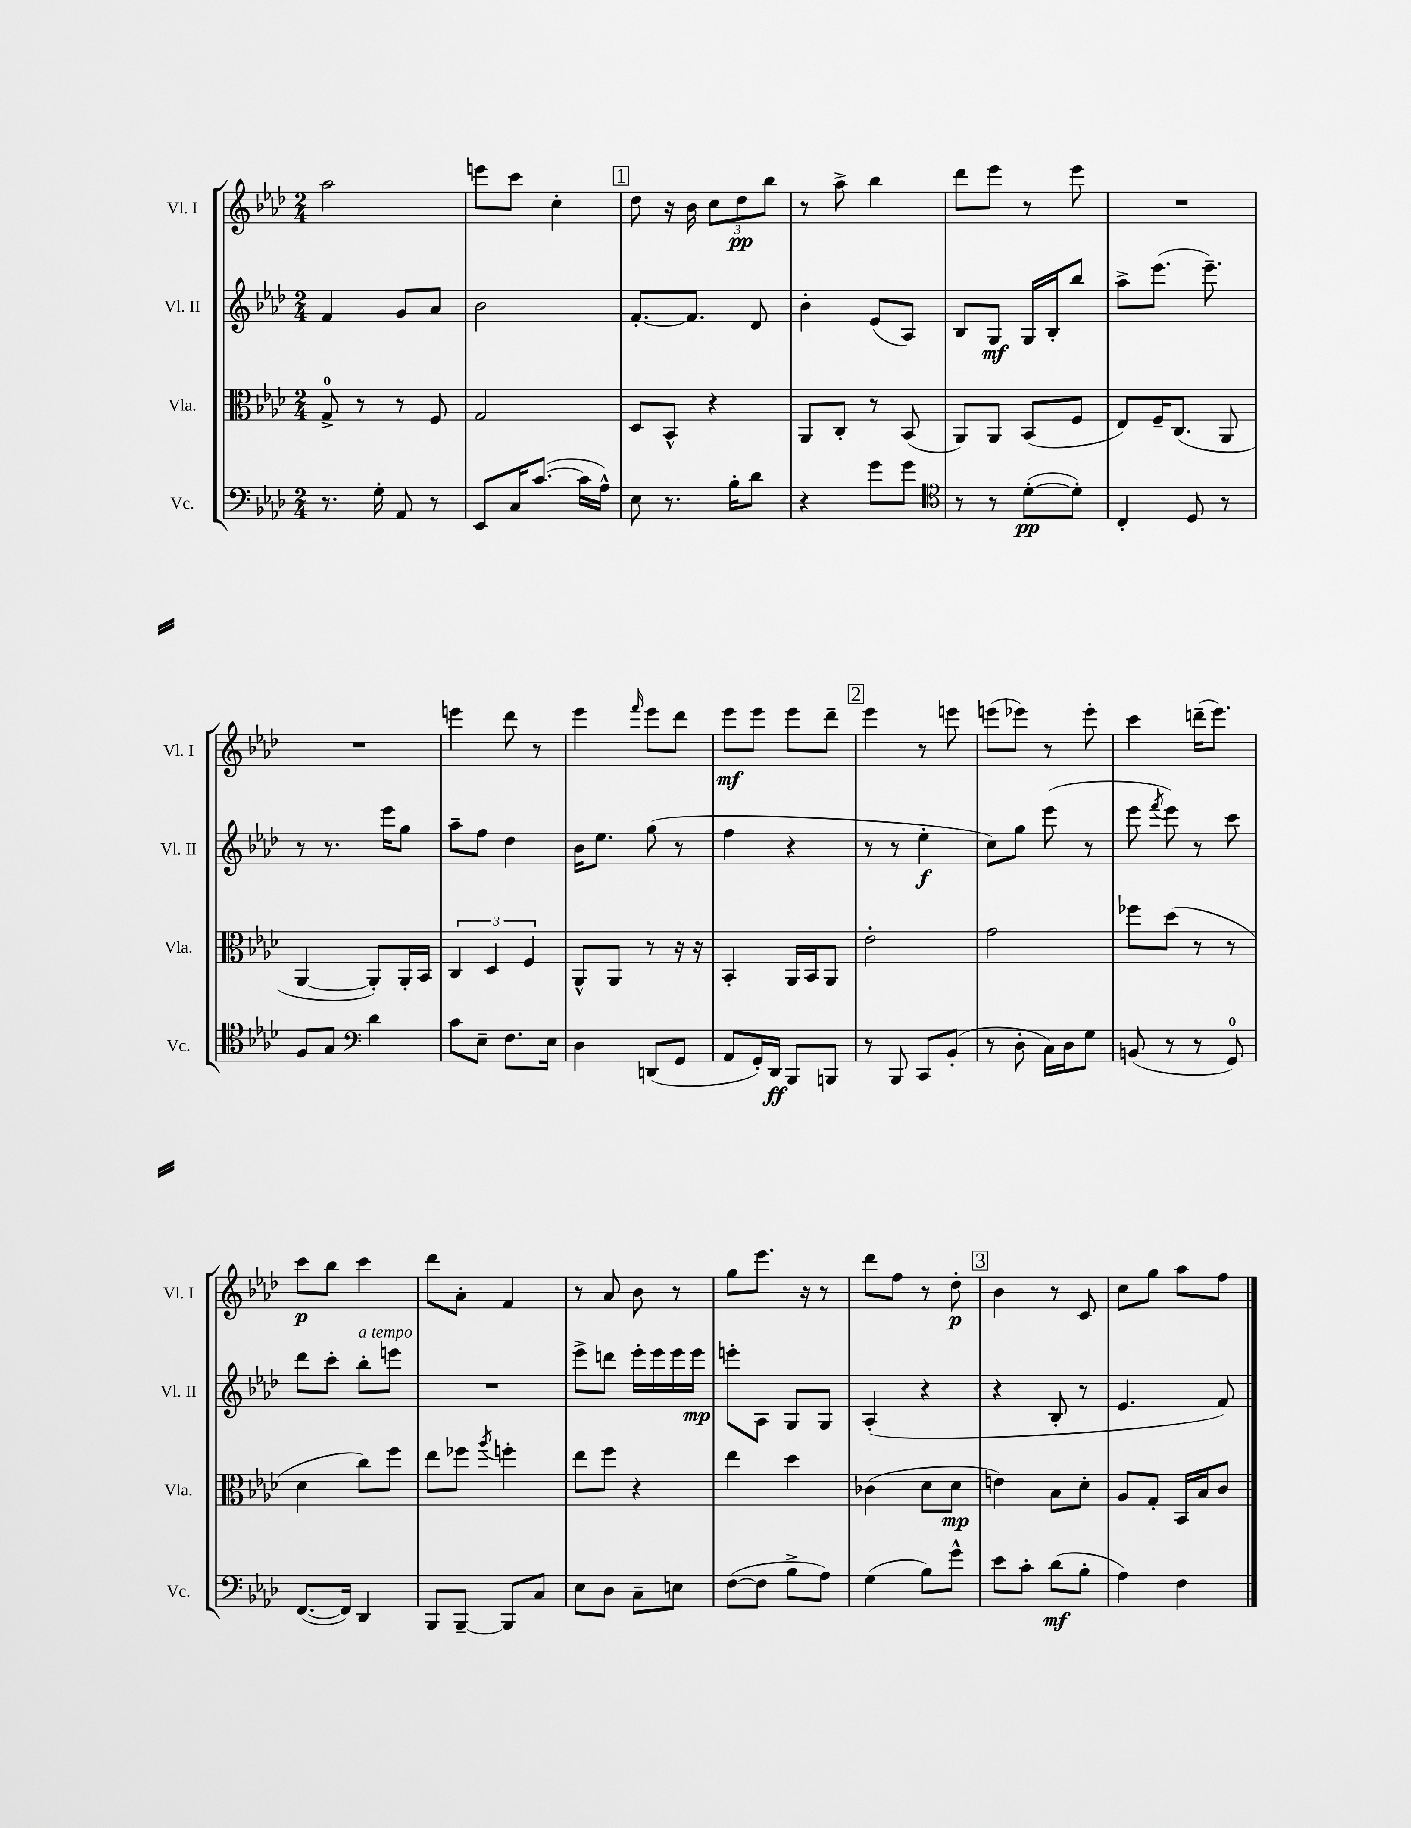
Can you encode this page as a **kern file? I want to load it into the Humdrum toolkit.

**kern	**dynam	**kern	**dynam	**kern	**dynam	**kern	**dynam
*part4	*part4	*part3	*part3	*part2	*part2	*part1	*part1
*staff4	*staff4	*staff3	*staff3	*staff2	*staff2	*staff1	*staff1
*I"Vc.	*	*I"Vla.	*	*I"Vl. II	*	*I"Vl. I	*
*I'Vc.	*	*I'Vla.	*	*I'Vl. II	*	*I'Vl. I	*
*clefF4	*	*clefC3	*	*clefG2	*	*clefG2	*
*k[b-e-a-d-]	*	*k[b-e-a-d-]	*	*k[b-e-a-d-]	*	*k[b-e-a-d-]	*
*M2/4	*	*M2/4	*	*M2/4	*	*M2/4	*
=112	=112	=112	=112	=112	=112	=112	=112
8.r	.	8G^/	.	4f/	.	2aa-\	.
.	.	8r	.	.	.	.	.
16G'\	.	.	.	.	.	.	.
8AA-/	.	8r	.	8g/L	.	.	.
8r	.	8F/	.	8a-/J	.	.	.
=113	=113	=113	=113	=113	=113	=113	=113
8EE-/L	.	2G/	.	2b-\	.	8eeen\L	.
16C/K	.	.	.	.	.	8ccc\J	.
([8.c/J	.	.	.	.	.	.	.
.	.	.	.	.	.	4cc'\	.
16c\LL]	.	.	.	.	.	.	.
16A-^^\JJ)	.	.	.	.	.	.	.
!!LO:REH:place=s1:t=1
=114	=114	=114	=114	=114	=114	=114	=114
8E-\	.	8D-/L	.	[8.f'/L	.	8dd-\	.
8.r	.	8BB-^^/J	.	.	.	16r	.
.	.	.	.	8.f/J]	.	16b-\	.
.	.	4r	.	.	.	12cc\L	.
16B-'\KL	.	.	.	.	.	.	.
.	.	.	.	.	.	12dd-\	pp
8d-\J	.	.	.	8d-/	.	.	.
.	.	.	.	.	.	12bb-\J	.
=115	=115	=115	=115	=115	=115	=115	=115
4r	.	8AA-/L	.	4b-'\	.	8r	.
.	.	8C'/J	.	.	.	8aa-^\	.
8g\L	.	8r	.	(8e-/L	.	4bb-\	.
8g\J	.	(8BB-/	.	8A-/J)	.	.	.
=116	=116	=116	=116	=116	=116	=116	=116
*clefC4	*	*	*	*	*	*	*
8r	.	8AA-/L)	.	8B-/L	.	8ddd-\L	.
8r	.	8AA-/J	.	8G/J	mf	8eee-\J	.
([8d-'\L	pp	(8BB-/L	.	16G/LL	.	8r	.
.	.	.	.	16B-'/J	.	.	.
8d-'\J])	.	8F/J	.	8bb-/J	.	8eee-\	.
=117	=117	=117	=117	=117	=117	=117	=117
4C'/	.	8E-/L)	.	8aa-^\L	.	2r	.
.	.	16F~/K	.	(8.eee-\J	.	.	.
.	.	(8.C/J	.	.	.	.	.
8D-/	.	.	.	.	.	.	.
.	.	.	.	8.eee-~\)	.	.	.
8r	.	8AA-/	.	.	.	.	.
!!LO:LB:g=z
=118	=118	=118	=118	=118	=118	=118	=118
8F/L	.	[4AA-/	.	8r	.	2r	.
8G/J	.	.	.	8.r	.	.	.
*clefF4	*	*	*	*	*	*	*
4d-\	.	8AA-'/L])	.	.	.	.	.
.	.	.	.	16eee-\KL	.	.	.
.	.	16AA-'/L	.	8gg\J	.	.	.
.	.	16BB-/JJ	.	.	.	.	.
=119	=119	=119	=119	=119	=119	=119	=119
8c\L	.	6C/	.	8aa-~\L	.	4eeen\	.
8E-~\J	.	.	.	8ff\J	.	.	.
.	.	6D-/	.	.	.	.	.
8.F\L	.	.	.	4dd-\	.	8ddd-\	.
.	.	6F/	.	.	.	.	.
.	.	.	.	.	.	8r	.
16E-\Jk	.	.	.	.	.	.	.
=120	=120	=120	=120	=120	=120	=120	=120
4D-\	.	8AA-^^/L	.	16b-\KL	.	4eee-\	.
.	.	.	.	8.ee-\J	.	.	.
.	.	8AA-/J	.	.	.	.	.
.	.	.	.	.	.	16qqfff/	.
(8DDn/L	.	8r	.	(8gg\	.	8eee-\L	.
8GG/J	.	16r	.	8r	.	8ddd-\J	.
.	.	16r	.	.	.	.	.
=121	=121	=121	=121	=121	=121	=121	=121
8AA-/L	.	4BB-'/	.	4ff\	.	8eee-\L	mf
16GG'/L)	.	.	.	.	.	8eee-\J	.
16DD-/JJ	ff	.	.	.	.	.	.
8BBB-/L	.	16AA-/LL	.	4r	.	8eee-\L	.
.	.	16BB-/J	.	.	.	.	.
8BBBn/J	.	8AA-/J	.	.	.	8ddd-~\J	.
!!LO:REH:place=s1:t=2
=122	=122	=122	=122	=122	=122	=122	=122
8r	.	2e-'\	.	8r	.	4eee-\	.
8BBB-/	.	.	.	8r	.	.	.
8CC/L	.	.	.	4ee-'\	f	8r	.
(8BB-'/J	.	.	.	.	.	8eeen\	.
=123	=123	=123	=123	=123	=123	=123	=123
8r	.	2g\	.	8cc\L)	.	(8eeen\L	.
8D-'\	.	.	.	8gg\J	.	8eee-X\J)	.
16C\LL)	.	.	.	(8eee-\	.	8r	.
16D-\J	.	.	.	.	.	.	.
8G\J	.	.	.	8r	.	8eee-'\	.
=124	=124	=124	=124	=124	=124	=124	=124
(8BBn/	.	8ff-X\L	.	8eee-\	.	4ccc\	.
.	.	.	.	8qfff/	.	.	.
8r	.	(8dd-\J	.	8eee-\)	.	.	.
8r	.	8r	.	8r	.	(16dddn~\KL	.
.	.	.	.	.	.	8.eee-\J)	.
8GG/)	.	8r	.	8ccc\	.	.	.
!!LO:LB:g=z
=125	=125	=125	=125	=125	=125	=125	=125
([8.FF/L	.	4d-\	.	8ddd-\L	.	8ccc\L	p
.	.	.	.	8ccc'\J	.	8bb-\J	.
16FF/Jk])	.	.	.	.	.	.	.
!	!	!	!	!LO:TX:a:i:t=a tempo	!	!	!
4DD-/	.	8cc\L)	.	8bb-'\L	.	4ccc\	.
.	.	8ff\J	.	8eeen\J	.	.	.
=126	=126	=126	=126	=126	=126	=126	=126
8BBB-/L	.	8ee-\L	.	2r	.	8ddd-\L	.
[8BBB-~/J	.	8ff-X\J	.	.	.	8a-'\J	.
.	.	8qaa-/	.	.	.	.	.
8BBB-/L]	.	4ffn'\	.	.	.	4f/	.
8C/J	.	.	.	.	.	.	.
=127	=127	=127	=127	=127	=127	=127	=127
8E-\L	.	8ee-\L	.	8eee-^\L	.	8r	.
8D-\J	.	8ff\J	.	8dddn\J	.	8a-/	.
8C~\L	.	4r	.	16eee-'\LL	.	8b-\	.
.	.	.	.	16eee-\	.	.	.
8En\J	.	.	.	16eee-\	.	8r	.
.	.	.	.	16eee-\JJ	mp	.	.
=128	=128	=128	=128	=128	=128	=128	=128
([8F\L	.	4ee-\	.	8eeen'\L	.	8gg\L	.
8F\J]	.	.	.	8A-\J	.	8.eee-\J	.
8B-^\L	.	4dd-\	.	8G/L	.	.	.
.	.	.	.	.	.	16r	.
8A-\J)	.	.	.	8G/J	.	8r	.
=129	=129	=129	=129	=129	=129	=129	=129
(4G\	.	(4c-X\	.	(4A-'/	.	8ddd-\L	.
.	.	.	.	.	.	8ff\J	.
8B-\L)	.	8d-\L	.	4r	.	8r	.
8g^^\J	.	8d-\J	mp	.	.	8dd-'\	p
!!LO:REH:place=s1:t=3
=130	=130	=130	=130	=130	=130	=130	=130
8e-\L	.	4en\)	.	4r	.	4b-\	.
8c'\J	.	.	.	.	.	.	.
(8d-\L	mf	8B-\L	.	8B-'/	.	8r	.
8B-'\J	.	8d-'\J	.	8r	.	8c/	.
=131	=131	=131	=131	=131	=131	=131	=131
4A-\)	.	8A-/L	.	4.e-/	.	8cc\L	.
.	.	8G'/J	.	.	.	8gg\J	.
4F\	.	16BB-/LL	.	.	.	8aa-\L	.
.	.	16B-/J	.	.	.	.	.
.	.	8c/J	.	8f/)	.	8ff\J	.
==	==	==	==	==	==	==	==
*-	*-	*-	*-	*-	*-	*-	*-
